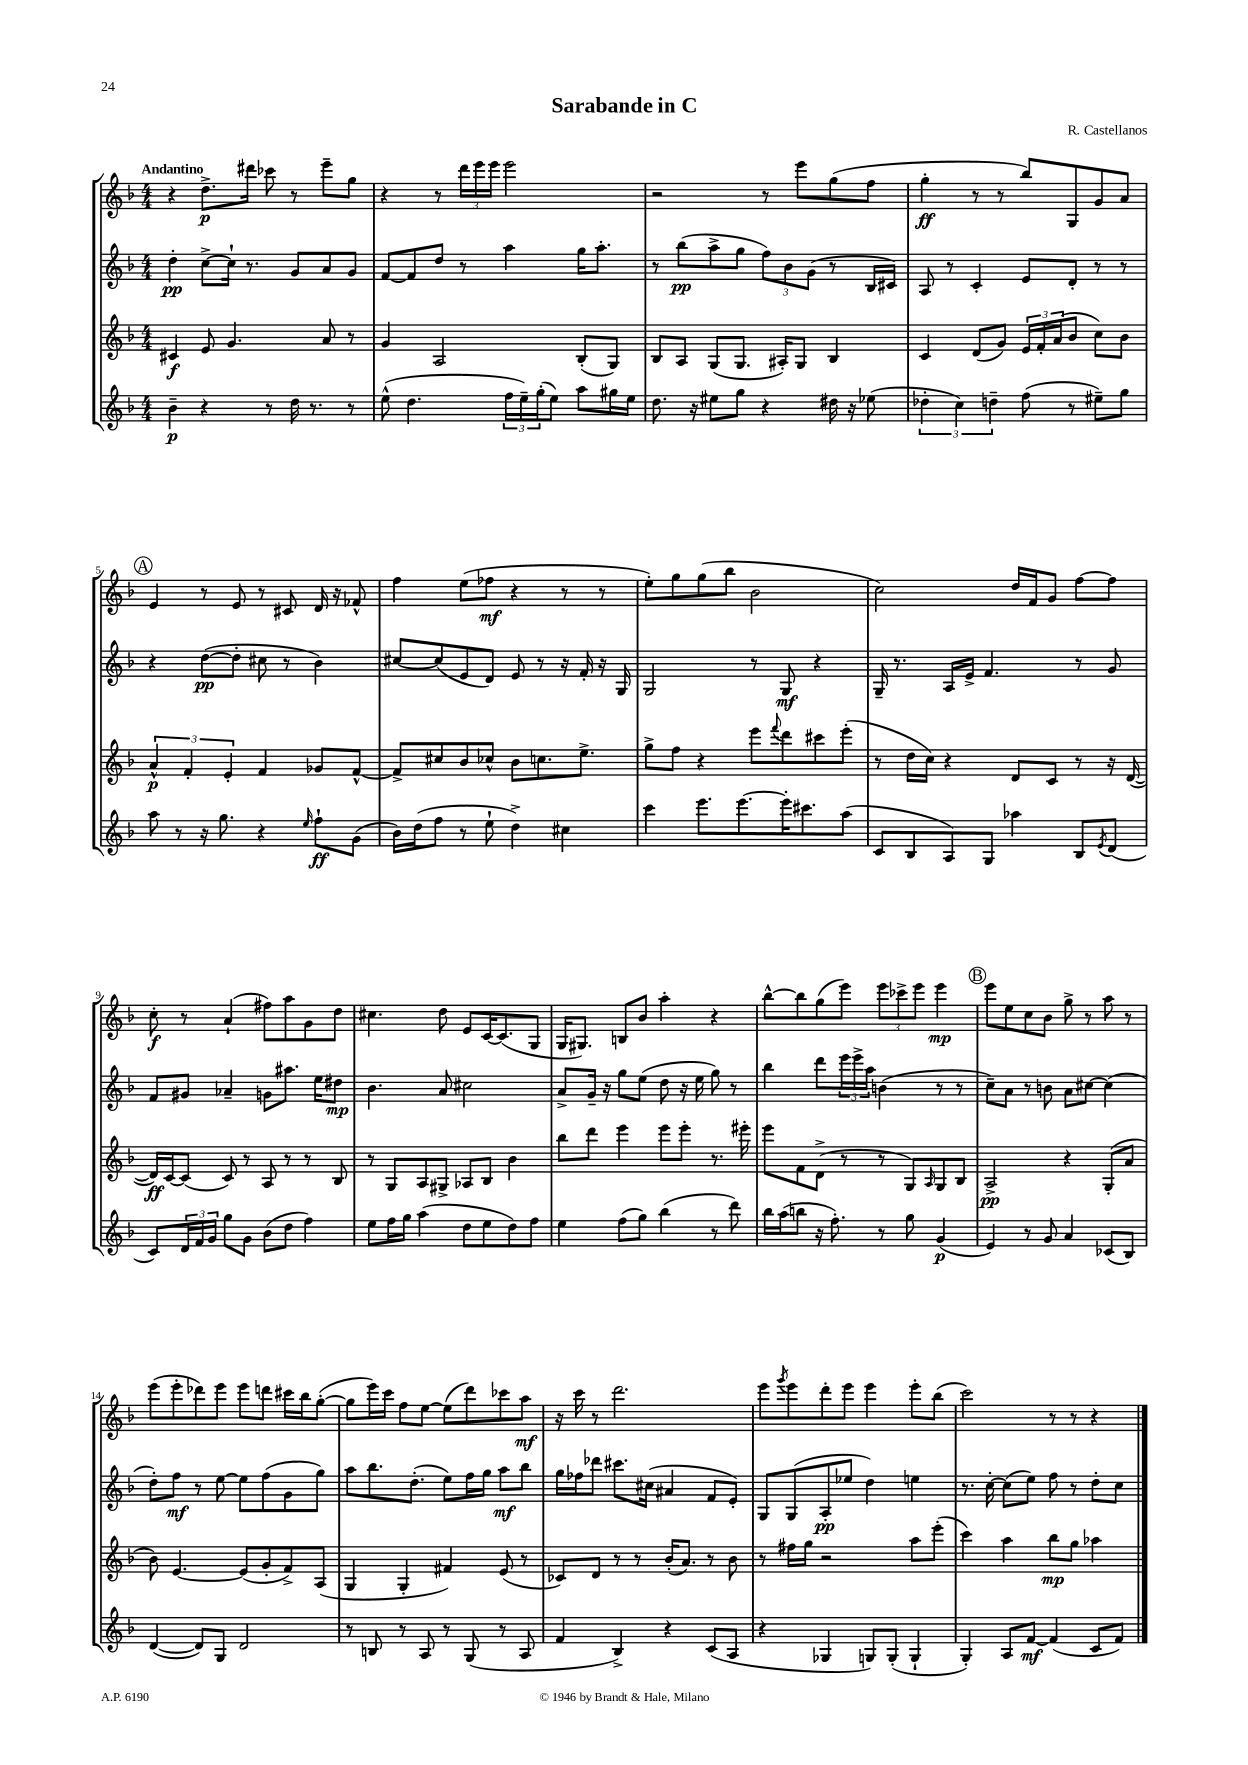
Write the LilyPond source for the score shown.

\header { title = "Sarabande in C" composer = "R. Castellanos" }
<<
\new StaffGroup <<
\new Staff = "s0" {
    \clef treble \key f \major \numericTimeSignature \time 4/4 \tempo "Andantino"
    r4 d''8.->\p dis'''16 ces'''8 r8 e'''8-- g''8 |
    r4 r8 \tuplet 3/2 { d'''16 e'''16 e'''16 } e'''2 |
    r2 r8 e'''8 g''8( f''8 |
    g''4-.\ff r8 r8 bes''8) g8 g'8 a'8 |
    \mark \markup { \circle "A" } e'4 r8 e'8 r8 cis'8 d'16 r16 fes'8-^ |
    f''4 e''8( fes''8\mf r4 r8 r8 |
    e''8-.) g''8 g''8( bes''8 bes'2 |
    c''2) d''16 f'16 g'8 f''8~ f''8 |
    c''8-.\f r8 a'4-!( fis''8) a''8 g'8 d''8 |
    cis''4. d''8 e'8 c'16~ c'8.( g8 |
    g16 gis8.) b8 bes'8 a''4-. r4 |
    bes''8~-^ bes''8 g''8( e'''8) \tuplet 3/2 { e'''8 ces'''8-> e'''8 } e'''4\mp |
    \mark \markup { \circle "B" } e'''8 e''8 c''8 bes'8 g''8-> r8 a''8 r8 |
    e'''8( e'''8-. des'''8) e'''8 e'''8 d'''8 cis'''16 bes''16 g''8~-.( |
    g''8 e'''16) c'''16 f''8 e''8~ e''8( d'''8) ces'''8 a''8\mf |
    r16 c'''16 r8 d'''2. |
    e'''8 \acciaccatura { g'''8 } e'''8 d'''8-. e'''8 e'''4 e'''8-. bes''8( |
    c'''2) r8 r8 r4 \bar "|." |
}
\new Staff = "s1" {
    \clef treble \key f \major \numericTimeSignature \time 4/4
    d''4-.\pp c''8~-> c''16-! r8. g'8 a'8 g'8 |
    f'8~ f'8 d''8 r8 a''4 g''16 a''8.-. |
    r8 bes''8\pp( a''8-> g''8 \tuplet 3/2 { f''8) bes'8 g'8( } r8 bes16 cis'16) |
    a8 r8 c'4-. e'8 d'8-. r8 r8 |
    \mark \markup { \circle "A" } r4 d''8~\pp( d''8-. cis''8 r8 bes'4) |
    cis''8~ cis''8( e'8 d'8) e'8 r8 r16 f'16-. r16 g16 |
    g2 r8 g8\mf r4 |
    g16-- r8. a16 e'16-> f'4. r8 g'8 |
    f'8 gis'8 aes'4-- g'8 ais''8. e''16 dis''8\mp |
    bes'4. a'8 cis''2 |
    a'8-> g'16-- r16 g''8 e''8( d''8 r16 e''16 g''8) r8 |
    bes''4 d'''8 \tuplet 3/2 { e'''16 e'''16-> a''16 } b'4( r8 r8 |
    \mark \markup { \circle "B" } c''8--) a'8 r8 b'8 a'8 cis''8~ cis''4( |
    d''8-.) f''8\mf r8 e''8~ e''8 f''8( g'8 g''8) |
    a''8 bes''8. d''8.-.( e''8) f''16 g''16 a''8\mf bes''8 |
    g''16 fes''16 des'''8 cis'''8. cis''16( ais'4 f'8 e'8-.) |
    g8 g8( a8-.\pp ees''8 d''4) e''4 |
    r8. c''16~-. c''8( e''8) f''8 r8 d''8-. c''8 \bar "|." |
}
\new Staff = "s2" {
    \clef treble \key f \major \numericTimeSignature \time 4/4
    cis'4\f e'8 g'4. a'8 r8 |
    g'4 a2 bes8-.( g8) |
    bes8 a8 g8( g8. ais16-.) g8 bes4 |
    c'4 d'8( g'8) \tuplet 3/2 { e'16 f'16-. a'16( } bes'8 c''8) bes'8 |
    \mark \markup { \circle "A" } \tuplet 3/2 { a'4-^\p f'4-. e'4-. } f'4 ges'8 f'8~-^ |
    f'8-> cis''8 bes'8 ces''8-^ bes'8 c''8. e''8.-> |
    g''8-> f''8 r4 e'''8 \appoggiatura { f'''8 } d'''8 cis'''8 e'''8-.( |
    r8 d''16 c''16) r4 d'8 c'8 r8 r16 d'16~( |
    d'16\ff) c'16~ c'8( c'8) r8 a8 r8 r8 bes8 |
    r8 g8 a8 gis8-> aes8 bes8 bes'4 |
    bes''8 d'''8 e'''4 e'''8 e'''8-. r8. eis'''16-. |
    e'''8 f'8 d'8->( r8 r8 g8) \grace { a16 } g8 bes8 |
    \mark \markup { \circle "B" } a2->\pp r4 g8-.( a'8 |
    bes'8) e'4.~ e'8( g'8-. f'8->) a8( |
    g4 g4-. fis'4) e'8( r8 |
    ces'8) d'8 r8 r8 bes'16-.( a'8.) r8 bes'8 |
    r8 fis''16 g''16 r2 a''8 e'''8-.( |
    c'''4) a''4 bes''8\mp g''8 aes''4 \bar "|." |
}
\new Staff = "s3" {
    \clef treble \key f \major \numericTimeSignature \time 4/4
    bes'4--\p r4 r8 d''16 r8. r8 |
    e''8-^( d''4. \tuplet 3/2 { f''16 e''16--) g''16-.( } e''8) a''8 gis''16 e''16 |
    d''8. r16 eis''8 g''8 r4 dis''16 r16 ees''8( |
    \tuplet 3/2 { des''4-. c''4) d''4-- } f''8( r8 eis''8--) g''8 |
    \mark \markup { \circle "A" } a''8 r8 r16 g''8. r4 \grace { e''16 } f''8-!\ff g'8( |
    bes'16) d''16( f''8 r8 e''8-! d''4->) cis''4 |
    c'''4 e'''8. e'''8.~ e'''16-. cis'''8. a''8( |
    c'8 bes8 a8) g8 aes''4 bes8 \acciaccatura { e'8 } d'8( |
    c'8) \tuplet 3/2 { d'16 f'16 g'16 } g''8 g'8 bes'8( d''8 f''4) |
    e''8 f''16 g''16 a''4( d''8 e''8 d''8) f''8 |
    e''4 f''8( g''8) bes''4( r8 d'''8) |
    bes''16 a''16( b''8 r16 f''8.-.) r8 g''8 g'4\p( |
    \mark \markup { \circle "B" } e'4) r8 g'8 a'4 ces'8( bes8) |
    d'4~( d'8) g8 d'2 |
    r8 b8 r8 a8 r8 g8( r8 a8 |
    f'4 bes4->) r4 c'8( a8 |
    r4 ges4 g8) g8-.( g4-! |
    g4-.) a8 f'8~\mf f'4( c'8 f'8) \bar "|." |
}
>>
>>
